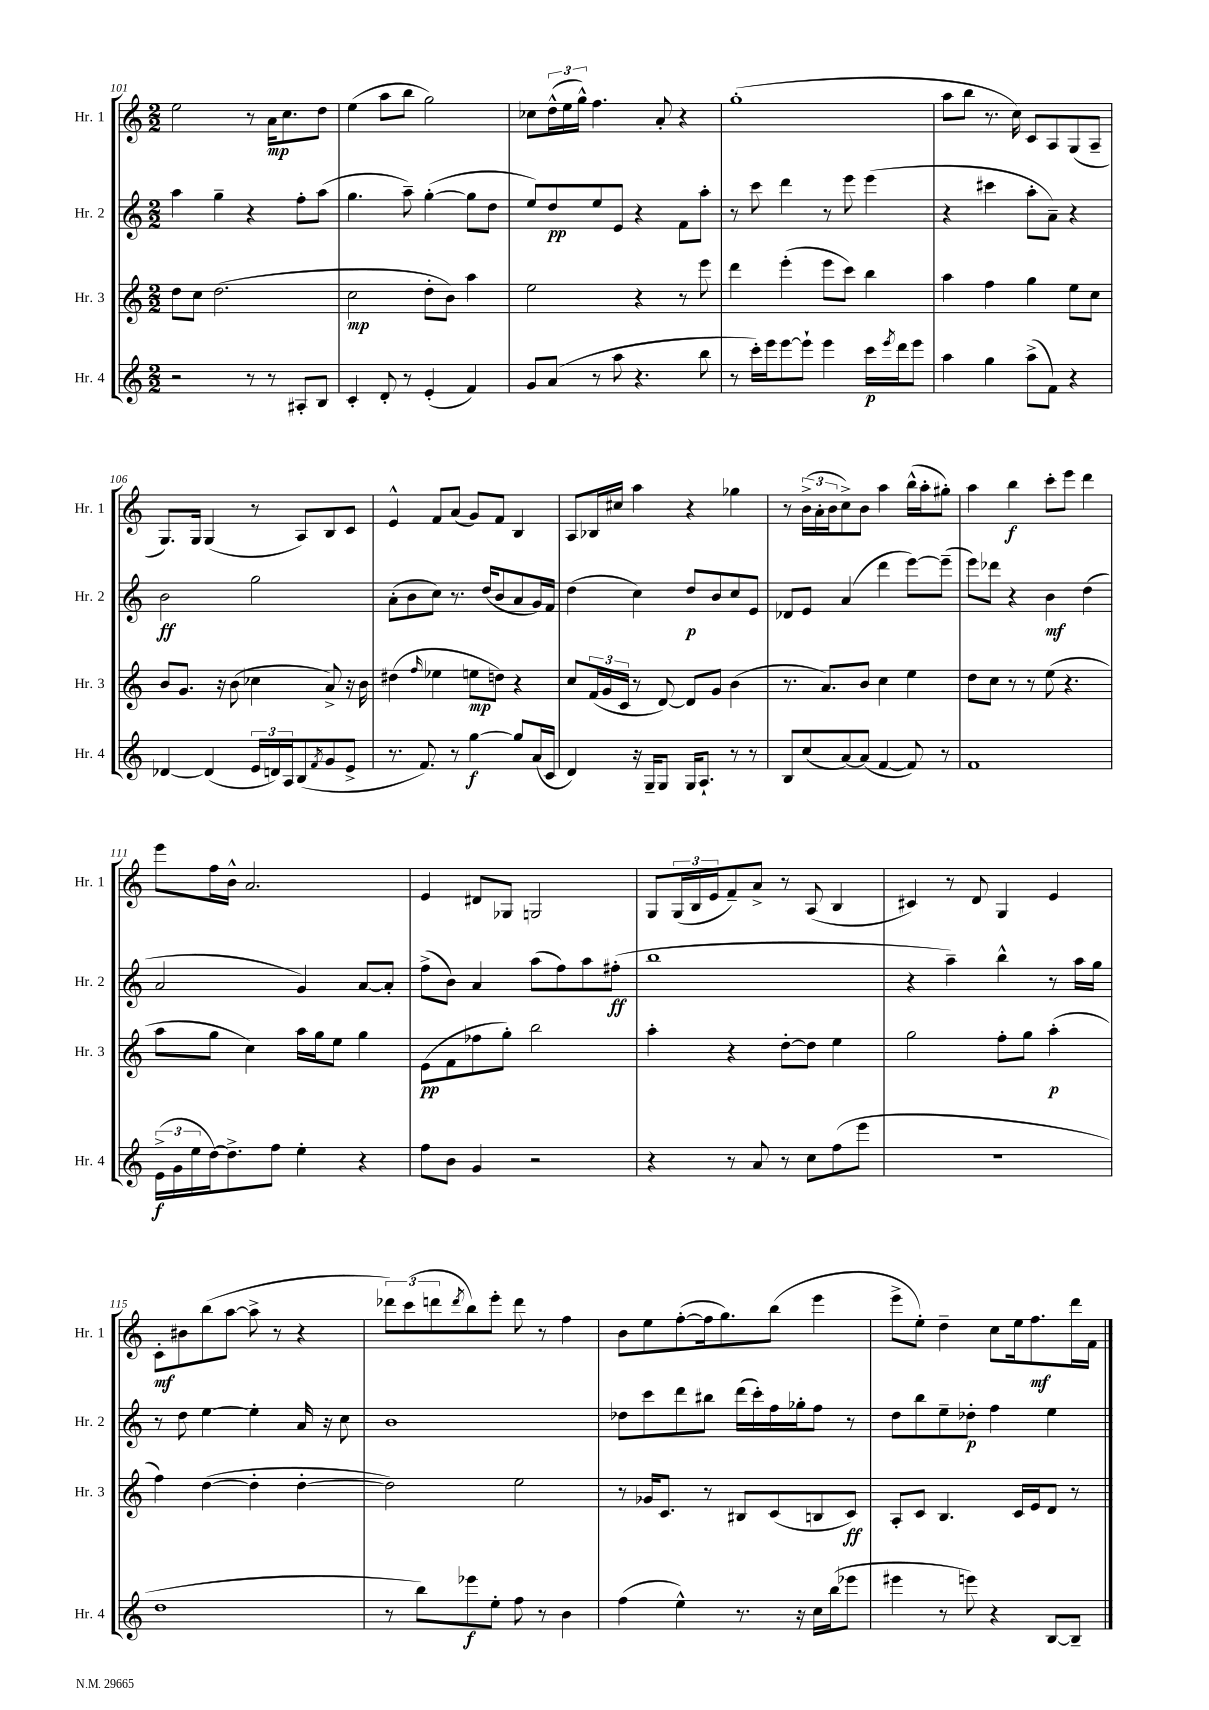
<<
\new StaffGroup <<
\new Staff = "s0" \with { instrumentName = "Hr. 1" shortInstrumentName = "Hr. 1" } {
    \clef treble \key c \major \numericTimeSignature \time 2/2
    e''2 r8 a'16\mp c''8. d''8 |
    e''4( a''8 b''8 g''2) |
    ces''8 \tuplet 3/2 { d''16-^( e''16 g''16-^) } f''4. a'8-. r4 |
    g''1-.( |
    a''8 b''8 r8. c''16) c'8 a8 g8( a8-- |
    g8.) g16 g4( r8 a8) b8 c'8 |
    e'4-^ f'8 a'8( g'8) f'8 b4 |
    a8 bes16 cis''16 a''4 r4 ges''4 |
    r8 \tuplet 3/2 { b'16->( a'16-. b'16 } c''8->) b'8 a''4 b''16-^( a''16-. gis''8-.) |
    a''4 b''4\f c'''8-. e'''8 d'''4 |
    e'''8 f''16 b'16-^ a'2. |
    e'4 dis'8 ges8 g2 |
    g8 \tuplet 3/2 { g16( b16 e'16 } f'8--) a'8-> r8 a8( b4 |
    cis'4) r8 d'8 g4 e'4 |
    c'8-.\mf bis'8 b''8( a''8~ a''8-> r8 r4 |
    \tuplet 3/2 { des'''8) c'''8( d'''8 } \acciaccatura { d'''8 } b''8) e'''8-. d'''8 r8 f''4 |
    b'8 e''8 f''8~-.( f''16 g''8.) b''8( e'''4 |
    e'''8-> e''8-.) d''4-- c''8 e''16 f''8.\mf d'''16 f'16 \bar "|." |
}
\new Staff = "s1" \with { instrumentName = "Hr. 2" shortInstrumentName = "Hr. 2" } {
    \clef treble \key c \major \numericTimeSignature \time 2/2
    a''4 g''4-- r4 f''8-. a''8( |
    g''4. a''8--) g''4~-.( g''8 d''8 |
    e''8) d''8\pp e''8 e'8 r4 f'8 a''8-. |
    r8 c'''8 d'''4 r8 e'''8 e'''4( |
    r4 cis'''4 a''8-. a'8--) r4 |
    b'2\ff g''2 |
    a'8-.( b'8 c''8) r8. d''16( b'8 a'8 g'16) f'16 |
    d''4( c''4) d''8\p b'8 c''8 e'8 |
    des'8 e'8 a'4( d'''4 e'''8~) e'''8--( |
    e'''8) des'''8 r4 b'4\mf d''4( |
    a'2 g'4) a'8~ a'8-. |
    f''8->( b'8) a'4 a''8( f''8) a''8 fis''8-.\ff( |
    b''1 |
    r4 a''4--) b''4-^ r8 a''16 g''16 |
    r8 d''8 e''4~ e''4-. a'16 r16 c''8 |
    b'1 |
    des''8 c'''8 d'''8 bis''8 d'''16( c'''16-.) f''16 ges''16-. f''8 r8 |
    d''8 b''8 e''8-- des''8-.\p f''4 e''4 \bar "|." |
}
\new Staff = "s2" \with { instrumentName = "Hr. 3" shortInstrumentName = "Hr. 3" } {
    \clef treble \key c \major \numericTimeSignature \time 2/2
    d''8 c''8 d''2.( |
    c''2\mp d''8-. b'8) a''4 |
    e''2 r4 r8 e'''8 |
    d'''4 e'''4-.( e'''8 c'''8) b''4 |
    a''4 f''4 g''4 e''8 c''8 |
    b'8 g'8. r16 b'8( ces''4 a'8->) r16 b'16 |
    dis''4( \grace { f''16 } ees''4 e''8\mp d''8) r4 |
    c''8 \tuplet 3/2 { f'16( g'16 c'16 } r8 d'8~) d'8 g'8 b'4( |
    r8. a'8.) b'8 c''4 e''4 |
    d''8 c''8 r8 r8 e''8( r4. |
    a''8 g''8 c''4) a''16 g''16 e''8 g''4 |
    e'8\pp( f'8 fes''8 g''8-.) b''2 |
    a''4-. r4 d''8~-. d''8 e''4 |
    g''2 f''8-. g''8 a''4-.\p( |
    f''4) d''4~( d''4-. d''4~-. |
    d''2) e''2 |
    r8 ges'16 c'8. r8 bis8 c'8( b8 c'8\ff) |
    a8-. c'8 b4. c'16 e'16 d'8 r8 \bar "|." |
}
\new Staff = "s3" \with { instrumentName = "Hr. 4" shortInstrumentName = "Hr. 4" } {
    \clef treble \key c \major \numericTimeSignature \time 2/2
    r2 r8 r8 ais8-. b8 |
    c'4-. d'8-. r8 e'4-.( f'4) |
    g'8 a'8( r8 a''8 r4. b''8 |
    r8 c'''16-.) e'''16 e'''8~ e'''8-! e'''4 c'''16\p \acciaccatura { e'''8 } d'''16 e'''8 |
    a''4 g''4 a''8->( f'8) r4 |
    des'4~ des'4( \tuplet 3/2 { e'16 d'16) a16 } b8( \acciaccatura { f'8 } g'8 e'8-> |
    r8. f'8.) r8 g''4~\f g''8 a'16( c'16 |
    d'4) r16 g16-- g8 g16 a8.-! r8 r8 |
    b8 c''8( a'8~) a'8( f'4~ f'8) r8 |
    f'1 |
    \tuplet 3/2 { e'16->\f( g'16 e''16 } d''16~) d''8.-> f''8 e''4-. r4 |
    f''8 b'8 g'4 r2 |
    r4 r8 a'8 r8 c''8 f''8( e'''8 |
    r1 |
    d''1 |
    r8 b''8) ees'''8\f e''8-. f''8 r8 b'4 |
    f''4( e''4-^) r8. r16 c''16 b''16( ees'''8 |
    eis'''4 r8 e'''8) r4 b8~ b8-- \bar "|." |
}
>>
>>
\layout { \context { \Score currentBarNumber = #101 } }
